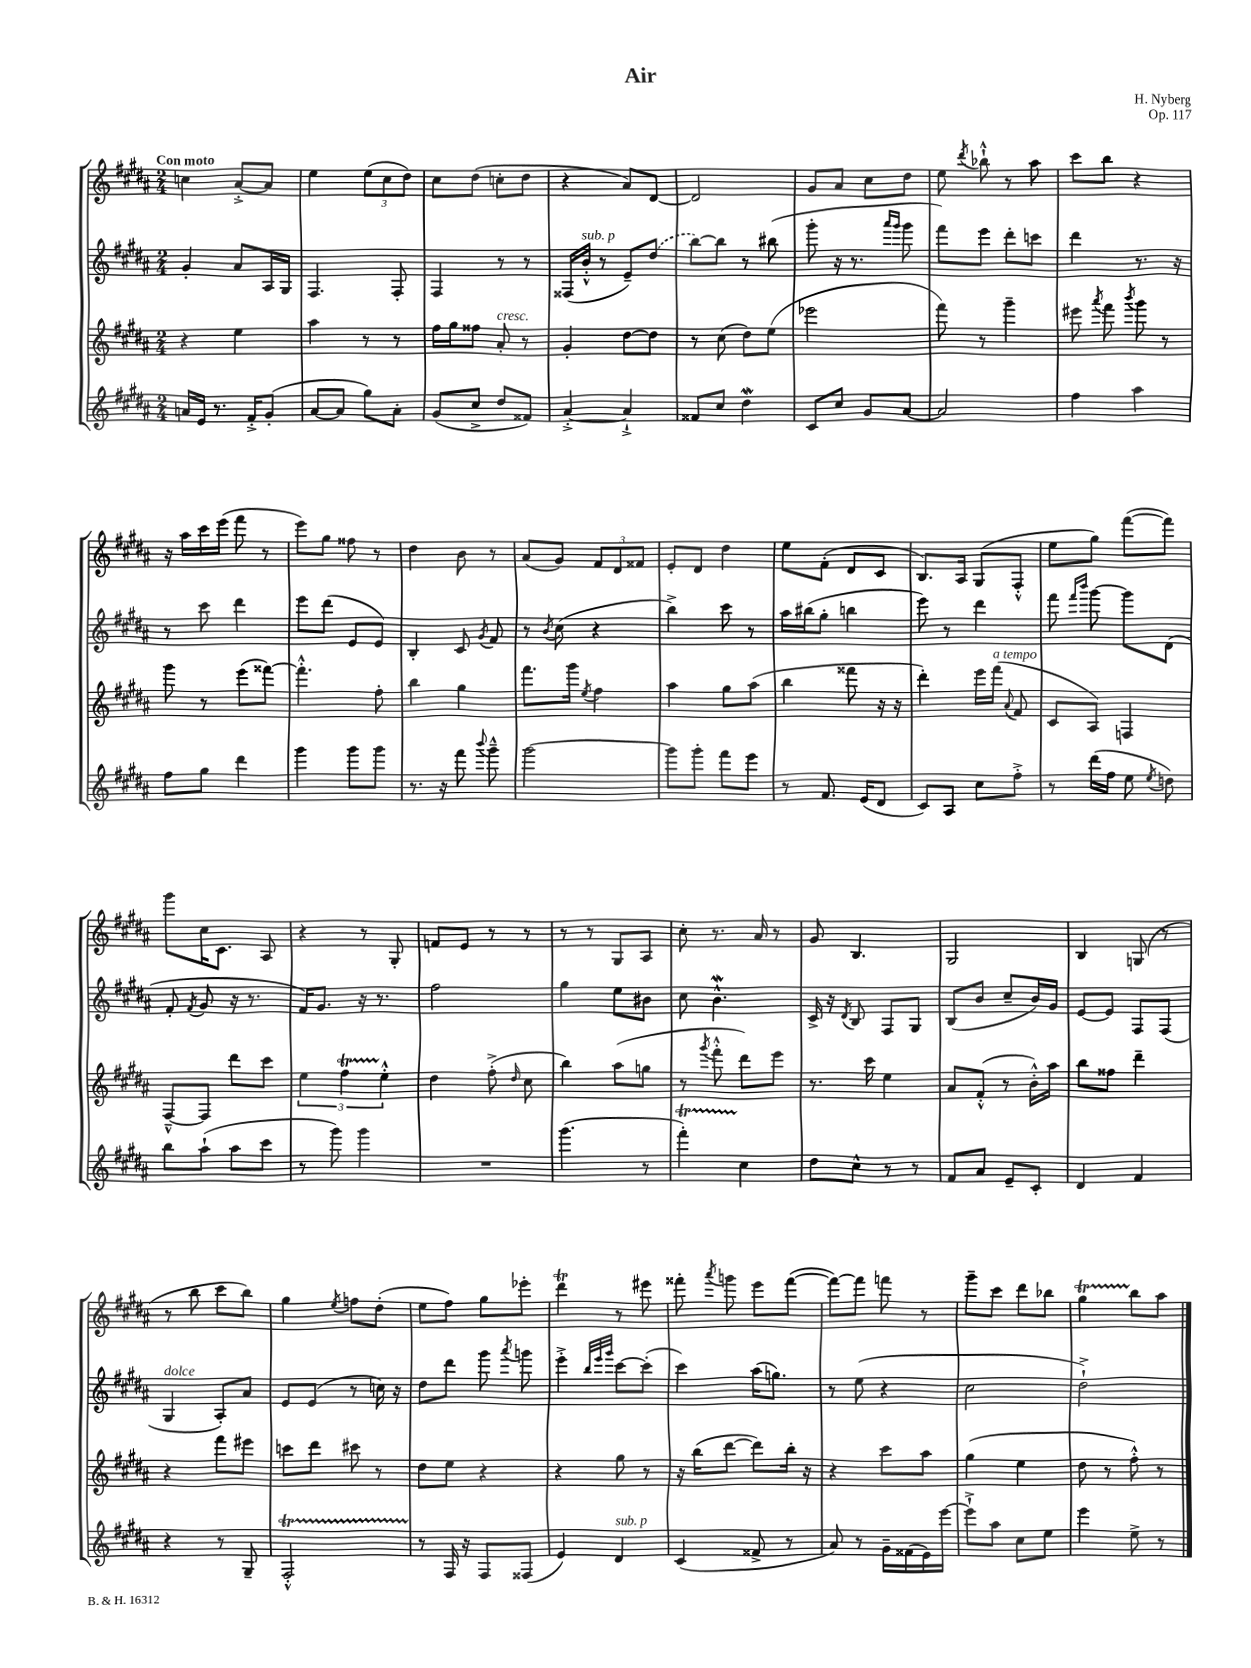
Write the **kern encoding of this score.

**kern	**kern	**kern	**kern
*staff4	*staff3	*staff2	*staff1
*clefG2	*clefG2	*clefG2	*clefG2
*k[f#c#g#d#a#]	*k[f#c#g#d#a#]	*k[f#c#g#d#a#]	*k[f#c#g#d#a#]
*M2/4	*M2/4	*M2/4	*M2/4
16a/LL	4r	4g#'/	4cc\
16e/JJ	.	.	.
8.r	.	.	.
.	4ee\	8a#/L	[8a#'^/L
16f#'^/LK	.	.	.
(8g#'/J	.	16A#/L	8a#/]J
.	.	16G#/JJ	.
=	=	=	=
[8a#/L	4aa#\	4.F#/	4ee\
8a#/]J	.	.	.
8gg#\L)	8r	.	(12ee\L
.	.	.	12cc#\
8a#'\J	8r	8F#'/	.
.	.	.	12dd#\J)
=	=	=	=
(8g#/L	16ff#\LL	4F#/	8cc#\L
.	16gg#\J	.	.
8cc#^/J	8ff##\J	.	(8dd#\J
8dd#/L	8a#'/	8r	8cc'\L
8f##/J)	8r	8r	8dd#\J
=	=	=	=
[4a#'^/	4g#'/	(16F##/LL	4r
.	.	16b'^^/JJ	.
.	.	8r	.
4a#`^/]	[8dd#\L	8e~/L)	8a#/L)
.	8dd#\]J	(8dd#/J	[8d#/J
=	=	=	=
8f##/L	8r	[8bb\L)	2d#/]
8cc#/J	(8cc#\	8bb\]J	.
4dd#\	8dd#\L)	8r	.
.	(8ee\J	(8bb#\	.
=	=	=	=
8c#/L	2eee-\	8ggg#'\	8g#/L
8cc#/J	.	16r	8a#/J
.	.	8.r	.
8g#/L	.	.	8cc#\L
.	.	16qqaaa#/LL	.
.	.	16qqggg#/JJ	.
[8a#/J	.	8ggg#\	8dd#\J
=	=	=	=
2a#/]	8fff#\)	8fff#\L)	8ee\
.	.	.	8qddd#/
.	8r	8eee\J	8bb-`^^\
.	4ggg#~\	8ddd#'\L	8r
.	.	8ccc\J	8aa#\
=	=	=	=
4ff#\	8eee#\	4ddd#\	8ccc#\L
.	8qaaa#/	.	.
.	8fff#\	.	8bb\J
.	8qbbb/	.	.
4aa#\	8ggg#\	8.r	4r
.	8r	.	.
.	.	16r	.
=	=	=	=
8ff#\L	8ggg#\	8r	16r
.	.	.	16aa#\LL
8gg#\J	8r	8ccc#\	16ccc#\
.	.	.	(16eee\JJ
4ddd#\	(8eee\L	4ddd#\	8fff#\
.	[8fff##\J)	.	8r
=	=	=	=
4ggg#\	4.fff##'^^\]	8eee\L	8eee\L)
.	.	(8ddd#\J	8gg#\J
8ggg#\L	.	8e/L	8ff##\
8ggg#\J	8ff#'\	8e/J)	8r
=	=	=	=
8.r	4bb\	4B'/	4dd#\
16r	.	.	.
8fff#\	4gg#\	8c#/	8b\
8qqbbb/	.	8qg#/	.
8ggg#~^^\	.	8f#/	8r
=	=	=	=
[2ggg#\	8.fff#\L	8r	(8a#/L
.	.	8qb/	.
.	.	(8cc#\	8g#/J)
.	16ggg#\Jk	.	.
.	8qee/	.	.
.	4ff#\	4r	12f#/L
.	.	.	12d#/
.	.	.	12f##/J
=	=	=	=
8ggg#\]L	4aa#\	4bb^\)	8e'/L
8ggg#'\J	.	.	8d#/J
8fff#\L	8gg#\L	8ccc#\	4dd#\
8eee\J	(8aa#\J	8r	.
=	=	=	=
8r	4bb\	16aa#\LL	8ee\L
.	.	(16bb#\J	.
8.f#/	.	8gg#'\J	(8f#'\J
.	8fff##\	4bb\	8d#/L
(16e/LK	.	.	.
8d#/J	16r	.	8c#/J
.	16r	.	.
=	=	=	=
8c#/L)	4ddd#'\)	8eee\)	8.B/L)
8A#/J	.	8r	.
.	.	.	16A#/Jk
8cc#\L	16eee\LL	4ddd#\	(8G#/L
.	(16fff#\JJ	.	.
.	8qqa#/	.	.
8ff#'^\J	8f#/	.	8F#'^^/J
=	=	=	=
8r	8c#/L	8fff#\	8ee\L
.	.	16qqfff#/LL	.
.	.	16qqbbb/JJ	.
(16ddd#\LL	8A#/J)	[8ggg#\	8gg#\J)
16ff#\JJ	.	.	.
8ee\	4F/	8ggg#\]L	([8fff#\L
8qee/	.	.	.
8dd\)	.	(8d#\J	8fff#\]J)
=	=	=	=
8bb\L	[8F#~^^/L	8f#'/	8ggg#\L
.	.	8qf#/	.
(8aa#`\J	8F#/]J	8g#/	16cc#\K
.	.	.	8.c#\J
8aa#\L	8ddd#\L	16r	.
.	.	8.r	.
8ccc#\J	8ccc#\J	.	8A#/
=	=	=	=
8r	6ee\	16f#/LK)	4r
.	.	8.g#/J	.
8ggg#\)	.	.	.
.	6ff#\	.	.
4ggg#\	.	16r	8r
.	.	8.r	.
.	6ee'^^\	.	.
.	.	.	8G#'/
=	=	=	=
2r	4dd#\	2ff#\	8f/L
.	.	.	8e/J
.	(8ff#'^\	.	8r
.	16qqdd#/	.	.
.	8cc#\	.	8r
=	=	=	=
(4.ggg#\	4bb\)	4gg#\	8r
.	.	.	8r
.	(8aa#\L	8ee\L	8G#/L
8r	8gg\J	8b#\J	8A#/J
=	=	=	=
4fff#'\)	8r	8cc#\	8cc#'\
.	8qggg#/	.	.
.	8fff#'^^\	4.b^^\	8.r
4cc#\	8ddd#\L)	.	.
.	.	.	16a#/
.	8eee\J	.	8r
=	=	=	=
8dd#\L	8.r	16c#^/	8g#/
.	.	16r	.
.	.	8qd#/	.
8cc#^^\J	.	8B/	4.B/
.	16ccc#\	.	.
8r	4ee\	8F#/L	.
8r	.	8G#/J	.
=	=	=	=
8f#/L	8a#/L	(8B/L	2G#/
8a#/J	(8f#'^^/J	8b/J	.
8e~/L	8r	8cc#~/L	.
8c#'/J	16b'^^\LL)	16b/L)	.
.	16aa#\JJ	16g#/JJ	.
=	=	=	=
4d#/	8bb\L	[8e/L	4B/
.	8ff##\J	8e/]J	.
4f#/	4ddd#~\	8F#/L	(8G/
.	.	(8F#/J	8r
=	=	=	=
4r	4r	4G#/	8r
.	.	.	8bb\
8r	8fff#\L	8A#'/L)	8ccc#\L
8G#~/	8eee#\J	8a#/J	8bb\J)
=	=	=	=
2F#'^^/	8ccc\L	8e/L	4gg#\
.	8ddd#\J	(8e/J	.
.	.	.	8qee/
.	8ccc#\	8r	8ff\L
.	8r	16cc\)	(8dd#'\J
.	.	16r	.
=	=	=	=
8r	8dd#\L	8dd#\L	8ee\L
16F#/	8ee\J	8ddd#\J	8ff#\J)
16r	.	.	.
8F#/L	4r	8ggg#\	8gg#\L
.	.	8qaaa#/	.
(8F##/J	.	8ggg\	8eee-'\J
=	=	=	=
4e/)	4r	4eee'^\	4ddd#\
.	.	32qqbb/LLL	.
.	.	32qqeee/	.
.	.	32qqggg#/JJJ	.
4d#/	8gg#\	[8ccc#\L	8r
.	8r	(8ccc#'\]J	8eee#\
=	=	=	=
(4c#/	16r	4ccc#\)	8fff##'\
.	(16bb\LK	.	.
.	.	.	8qaaa#/
.	[8ddd#\J	.	8ggg\
8f##^/	8ddd#\]L)	(16aa#\LK	8eee\L
.	.	8.gg\J)	.
8r	16bb'\Jk	.	([8fff##\J
.	16r	.	.
=	=	=	=
8a#/)	4r	8r	8fff##\_L)
8r	.	(8ee\	8fff##\]J
16g#~\LL	8ccc#\L	4r	8fff\
(16f##\	.	.	.
16e\)	8aa#\J	.	8r
[16eee\JJ	.	.	.
=	=	=	=
8eee`^\]L	(4gg#\	2cc#\	8ggg#~\L
8aa#\J	.	.	8ccc#\J
8cc#\L	4ee\	.	8ddd#\L
8ee\J	.	.	8bb-\J
=	=	=	=
4eee\	8dd#\	2dd#`^\)	4gg#\
.	8r	.	.
8ee^\	8ff#'^^\)	.	8bb\L
8r	8r	.	8aa#\J
==	==	==	==
*-	*-	*-	*-
